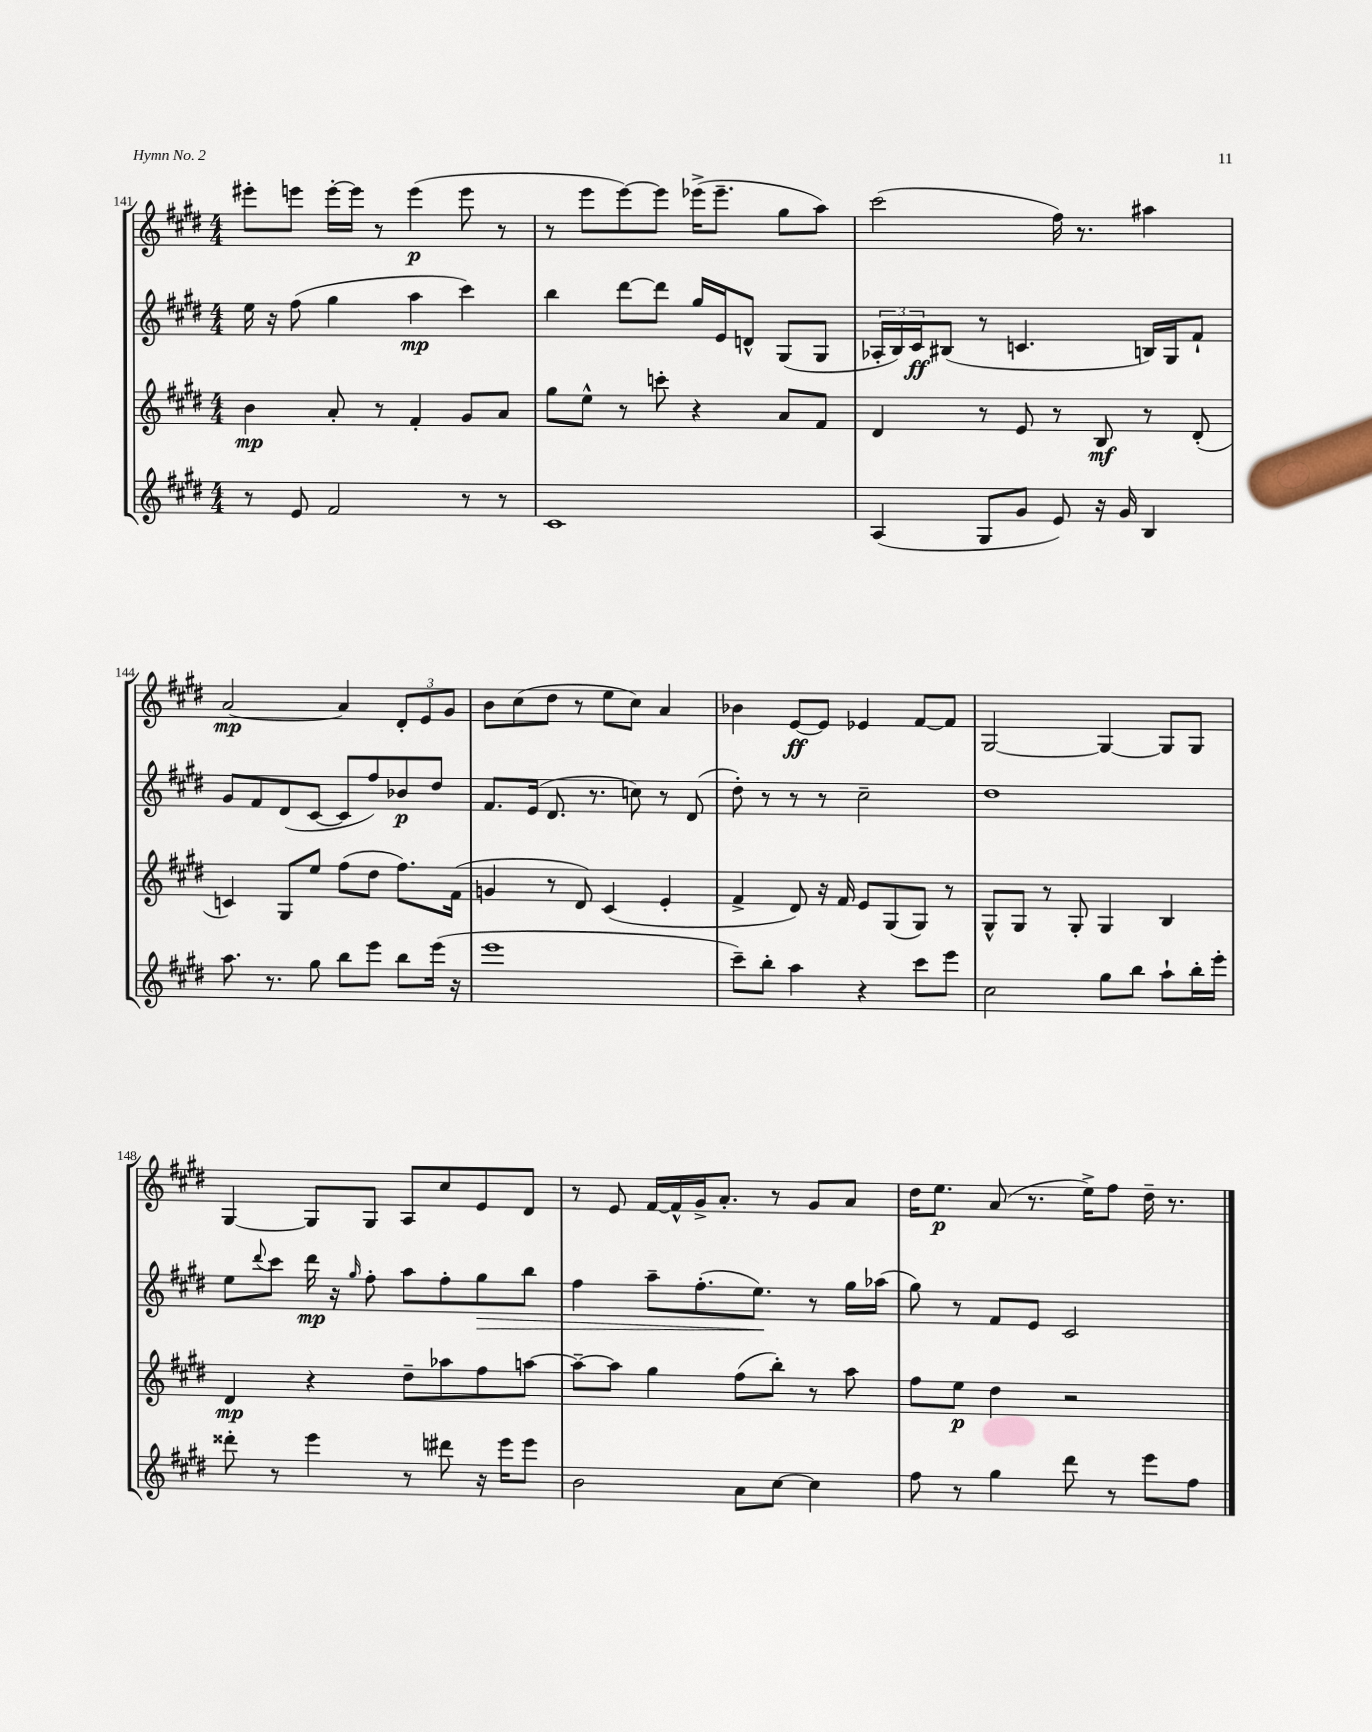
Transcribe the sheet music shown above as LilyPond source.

<<
\new StaffGroup <<
\new Staff = "s0" {
    \clef treble \key e \major \numericTimeSignature \time 4/4
    eis'''8-. e'''8 e'''16~-. e'''16 r8 e'''4\p( e'''8 r8 |
    r8 e'''8 e'''8~) e'''8 ees'''16->( ees'''8.-- gis''8 a''8) |
    cis'''2( fis''16) r8. ais''4 |
    a'2~\mp a'4 \tuplet 3/2 { dis'8-. e'8 gis'8 } |
    b'8 cis''8( dis''8 r8 e''8 cis''8) a'4 |
    bes'4 e'8~\ff e'8 ees'4 fis'8~ fis'8 |
    gis2~ gis4~ gis8 gis8 |
    gis4~ gis8 gis8 a8 cis''8 e'8 dis'8 |
    r8 e'8 fis'16~ fis'16-^ gis'16-> a'8.-. r8 gis'8 a'8 |
    dis''16 e''8.\p a'8( r8. e''16->) fis''8 dis''16-- r8. \bar "|." |
}
\new Staff = "s1" {
    \clef treble \key e \major \numericTimeSignature \time 4/4
    e''16 r16 fis''8( gis''4 a''4\mp cis'''4) |
    b''4 dis'''8~ dis'''8 gis''16 e'16 d'8-^ gis8( gis8 |
    \tuplet 3/2 { aes16-. b16) cis'16\ff } bis8( r8 c'4. b16) gis16 fis'8-! |
    gis'8 fis'8 dis'8( cis'8~ cis'8 fis''8) bes'8\p dis''8 |
    fis'8. e'16( dis'8. r8. c''8) r8 dis'8( |
    dis''8-.) r8 r8 r8 cis''2-- |
    dis''1 |
    e''8 \appoggiatura { dis'''8 } cis'''8 dis'''16\mp r16 \grace { gis''16 } fis''8-. a''8 fis''8-. gis''8\> b''8 |
    fis''4 a''8-- fis''8.-.( e''8.\!) r8 gis''16 aes''16( |
    gis''8) r8 fis'8 e'8 cis'2 \bar "|." |
}
\new Staff = "s2" {
    \clef treble \key e \major \numericTimeSignature \time 4/4
    b'4\mp a'8-. r8 fis'4-. gis'8 a'8 |
    gis''8 e''8-^ r8 c'''8-. r4 a'8 fis'8 |
    dis'4 r8 e'8 r8 b8\mf r8 dis'8-.( |
    c'4) gis8 e''8 fis''8( dis''8 fis''8.) fis'16( |
    g'4 r8 dis'8) cis'4( e'4-. |
    fis'4-> dis'8) r16 fis'16 e'8 gis8( gis8) r8 |
    gis8-^ gis8 r8 gis8-. gis4 b4 |
    dis'4\mp r4 dis''8-- aes''8 fis''8 a''8~ |
    a''8~-- a''8 gis''4 fis''8( b''8-.) r8 a''8 |
    fis''8 e''8\p dis''4 r2 \bar "|." |
}
\new Staff = "s3" {
    \clef treble \key e \major \numericTimeSignature \time 4/4
    r8 e'8 fis'2 r8 r8 |
    cis'1 |
    a4( gis8 gis'8 e'8) r16 gis'16 b4 |
    a''8. r8. gis''8 b''8 e'''8 b''8 e'''16( r16 |
    e'''1 |
    cis'''8--) b''8-. a''4 r4 cis'''8 e'''8 |
    cis''2 gis''8 b''8 a''8-! b''16-. e'''16-. |
    disis'''8-. r8 e'''4 r8 dis'''8 r16 e'''16 e'''8 |
    b'2 a'8 cis''8~ cis''4 |
    fis''8 r8 gis''4 dis'''8 r8 e'''8 fis''8 \bar "|." |
}
>>
>>
\layout { \context { \Score currentBarNumber = #141 } }
